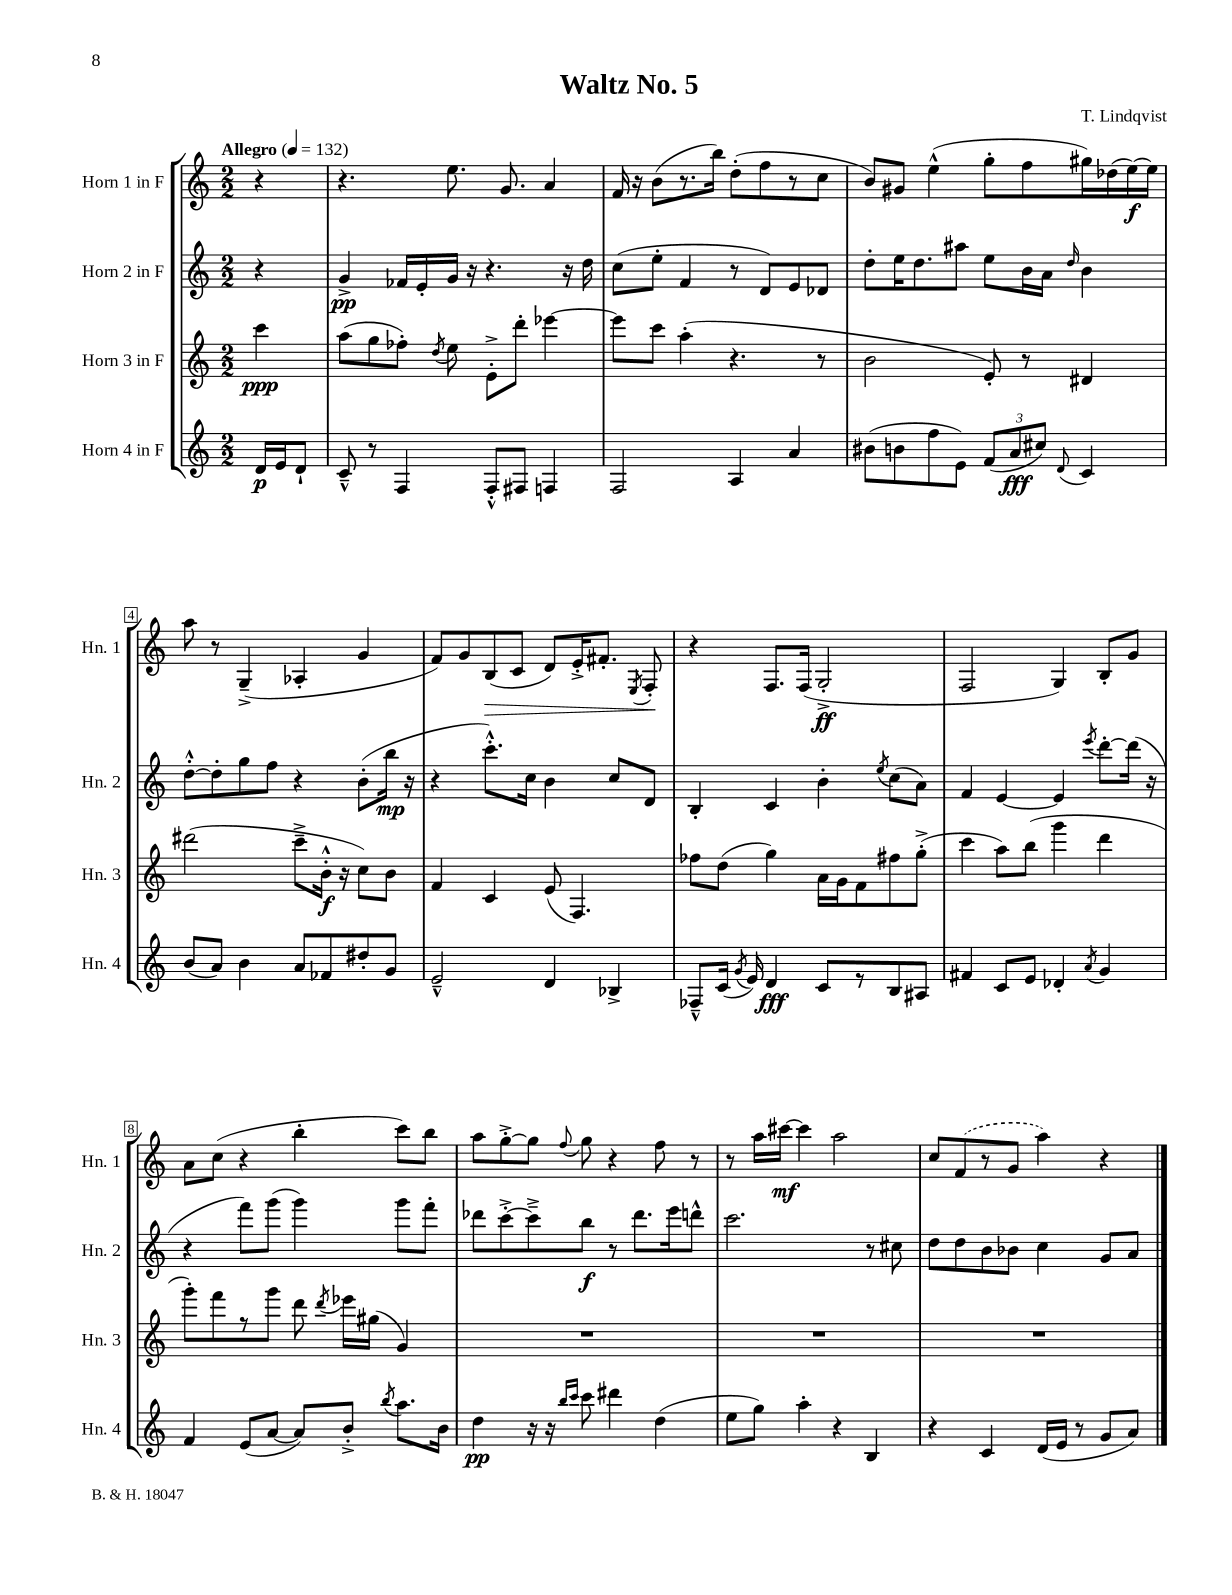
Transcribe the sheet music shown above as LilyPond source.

\header { title = "Waltz No. 5" composer = "T. Lindqvist" }
<<
\new StaffGroup <<
\new Staff = "s0" \with { instrumentName = "Horn 1 in F" shortInstrumentName = "Hn. 1" } {
    \clef treble \key c \major \numericTimeSignature \time 2/2 \partial 4 \tempo "Allegro" 4 = 132
    \autoBeamOff r4 |
    r4. e''8. g'8. a'4 |
    f'16 r16 b'8[( r8. b''16]) d''8[-.( f''8 r8 c''8] |
    b'8[) gis'8] e''4-^( g''8[-. f''8 gis''16) des''16( e''16~\f) e''16] |
    a''8 r8 g4--->( aes4-. g'4 |
    f'8[) g'8 b8\>( c'8] d'8[) e'16-.-> fis'8.]-. \acciaccatura { e8 } f8-.\! |
    r4 f8.[ f16]( g2-.->\ff |
    f2 g4) b8[-. g'8] |
    a'8[ c''8]( r4 b''4-. c'''8[) b''8] |
    a''8[ g''8~-.-> g''8] \appoggiatura { f''8 } g''8 r4 f''8 r8 |
    r8 a''16[ cis'''16]~\mf cis'''4 a''2 |
    c''8[ \once \slurDashed f'8( r8 g'8] a''4) r4 \bar "|." |
}
\new Staff = "s1" \with { instrumentName = "Horn 2 in F" shortInstrumentName = "Hn. 2" } {
    \clef treble \key c \major \numericTimeSignature \time 2/2 \partial 4
    \autoBeamOff r4 |
    g'4->\pp fes'16[ e'16-. g'16] r16 r4. r16 d''16 |
    c''8[( e''8]-. f'4 r8 d'8[) e'8 des'8] |
    d''8[-. e''16 d''8. ais''8] e''8[ b'16 a'16] \grace { d''16 } b'4 |
    d''8[~-.-^ d''8-. g''8 f''8] r4 b'8[-.( b''16]\mp r16 |
    r4 c'''8.[-.-^) c''16] b'4 c''8[ d'8] |
    b4-. c'4 b'4-. \acciaccatura { e''8 } c''8[( a'8]) |
    f'4 e'4~ e'4 \acciaccatura { e'''8 } d'''8[~-. d'''16]( r16 |
    r4 f'''8[) g'''8]( g'''4) g'''8[ f'''8]-. |
    des'''8[ c'''8~-.-> c'''8---> b''8]\f r8 des'''8.[ e'''16 d'''8]-^ |
    c'''2. r8 cis''8 |
    d''8[ d''8 b'8 bes'8] c''4 g'8[ a'8] \bar "|." |
}
\new Staff = "s2" \with { instrumentName = "Horn 3 in F" shortInstrumentName = "Hn. 3" } {
    \clef treble \key c \major \numericTimeSignature \time 2/2 \partial 4
    \autoBeamOff c'''4\ppp |
    a''8[( g''8 fes''8]-.) \acciaccatura { d''8 } e''8 e'8[-.-> d'''8]-. ees'''4~ |
    ees'''8[ c'''8] a''4-.( r4. r8 |
    b'2 e'8-.) r8 dis'4 |
    dis'''2( c'''8[---> b'16]-.-^\f r16 c''8[) b'8] |
    f'4 c'4 e'8( f4.) |
    fes''8[ d''8]( g''4) a'16[ g'16 f'8 fis''8 g''8]-.->( |
    c'''4 a''8[) b''8]( g'''4 d'''4 |
    g'''8[-.) f'''8 r8 g'''8] d'''8 \acciaccatura { d'''8 } ees'''16[ gis''16]( g'4) |
    R1 |
    R1 |
    R1 \bar "|." |
}
\new Staff = "s3" \with { instrumentName = "Horn 4 in F" shortInstrumentName = "Hn. 4" } {
    \clef treble \key c \major \numericTimeSignature \time 2/2 \partial 4
    \autoBeamOff d'16[\p e'16 d'8]-! |
    c'8---^ r8 f4 f8[-.-^ fis8] f4 |
    f2 a4 a'4 |
    bis'8[( b'8 f''8 e'8]) \tuplet 3/2 { f'8[( a'8\fff cis''8]) } \appoggiatura { d'8 } c'4 |
    b'8[( a'8]) b'4 a'8[ fes'8 dis''8-. g'8] |
    e'2---^ d'4 bes4-> |
    fes8[---^ c'16]( \acciaccatura { g'8 } e'16) d'4\fff c'8[ r8 b8 ais8] |
    fis'4 c'8[ e'8] des'4-. \acciaccatura { a'8 } g'4 |
    f'4 e'8[( a'8]~ a'8[) b'8]-.-> \acciaccatura { b''8 } a''8.[ b'16] |
    d''4\pp r16 r16 \grace { b''16[ c'''16] } c'''8 dis'''4 d''4( |
    e''8[ g''8]) a''4-. r4 b4 |
    r4 c'4 d'16[( e'16] r8 g'8[ a'8]) \bar "|." |
}
>>
>>
\layout { \context { \Score \override BarNumber.stencil = #(make-stencil-boxer 0.1 0.3 ly:text-interface::print) } }
